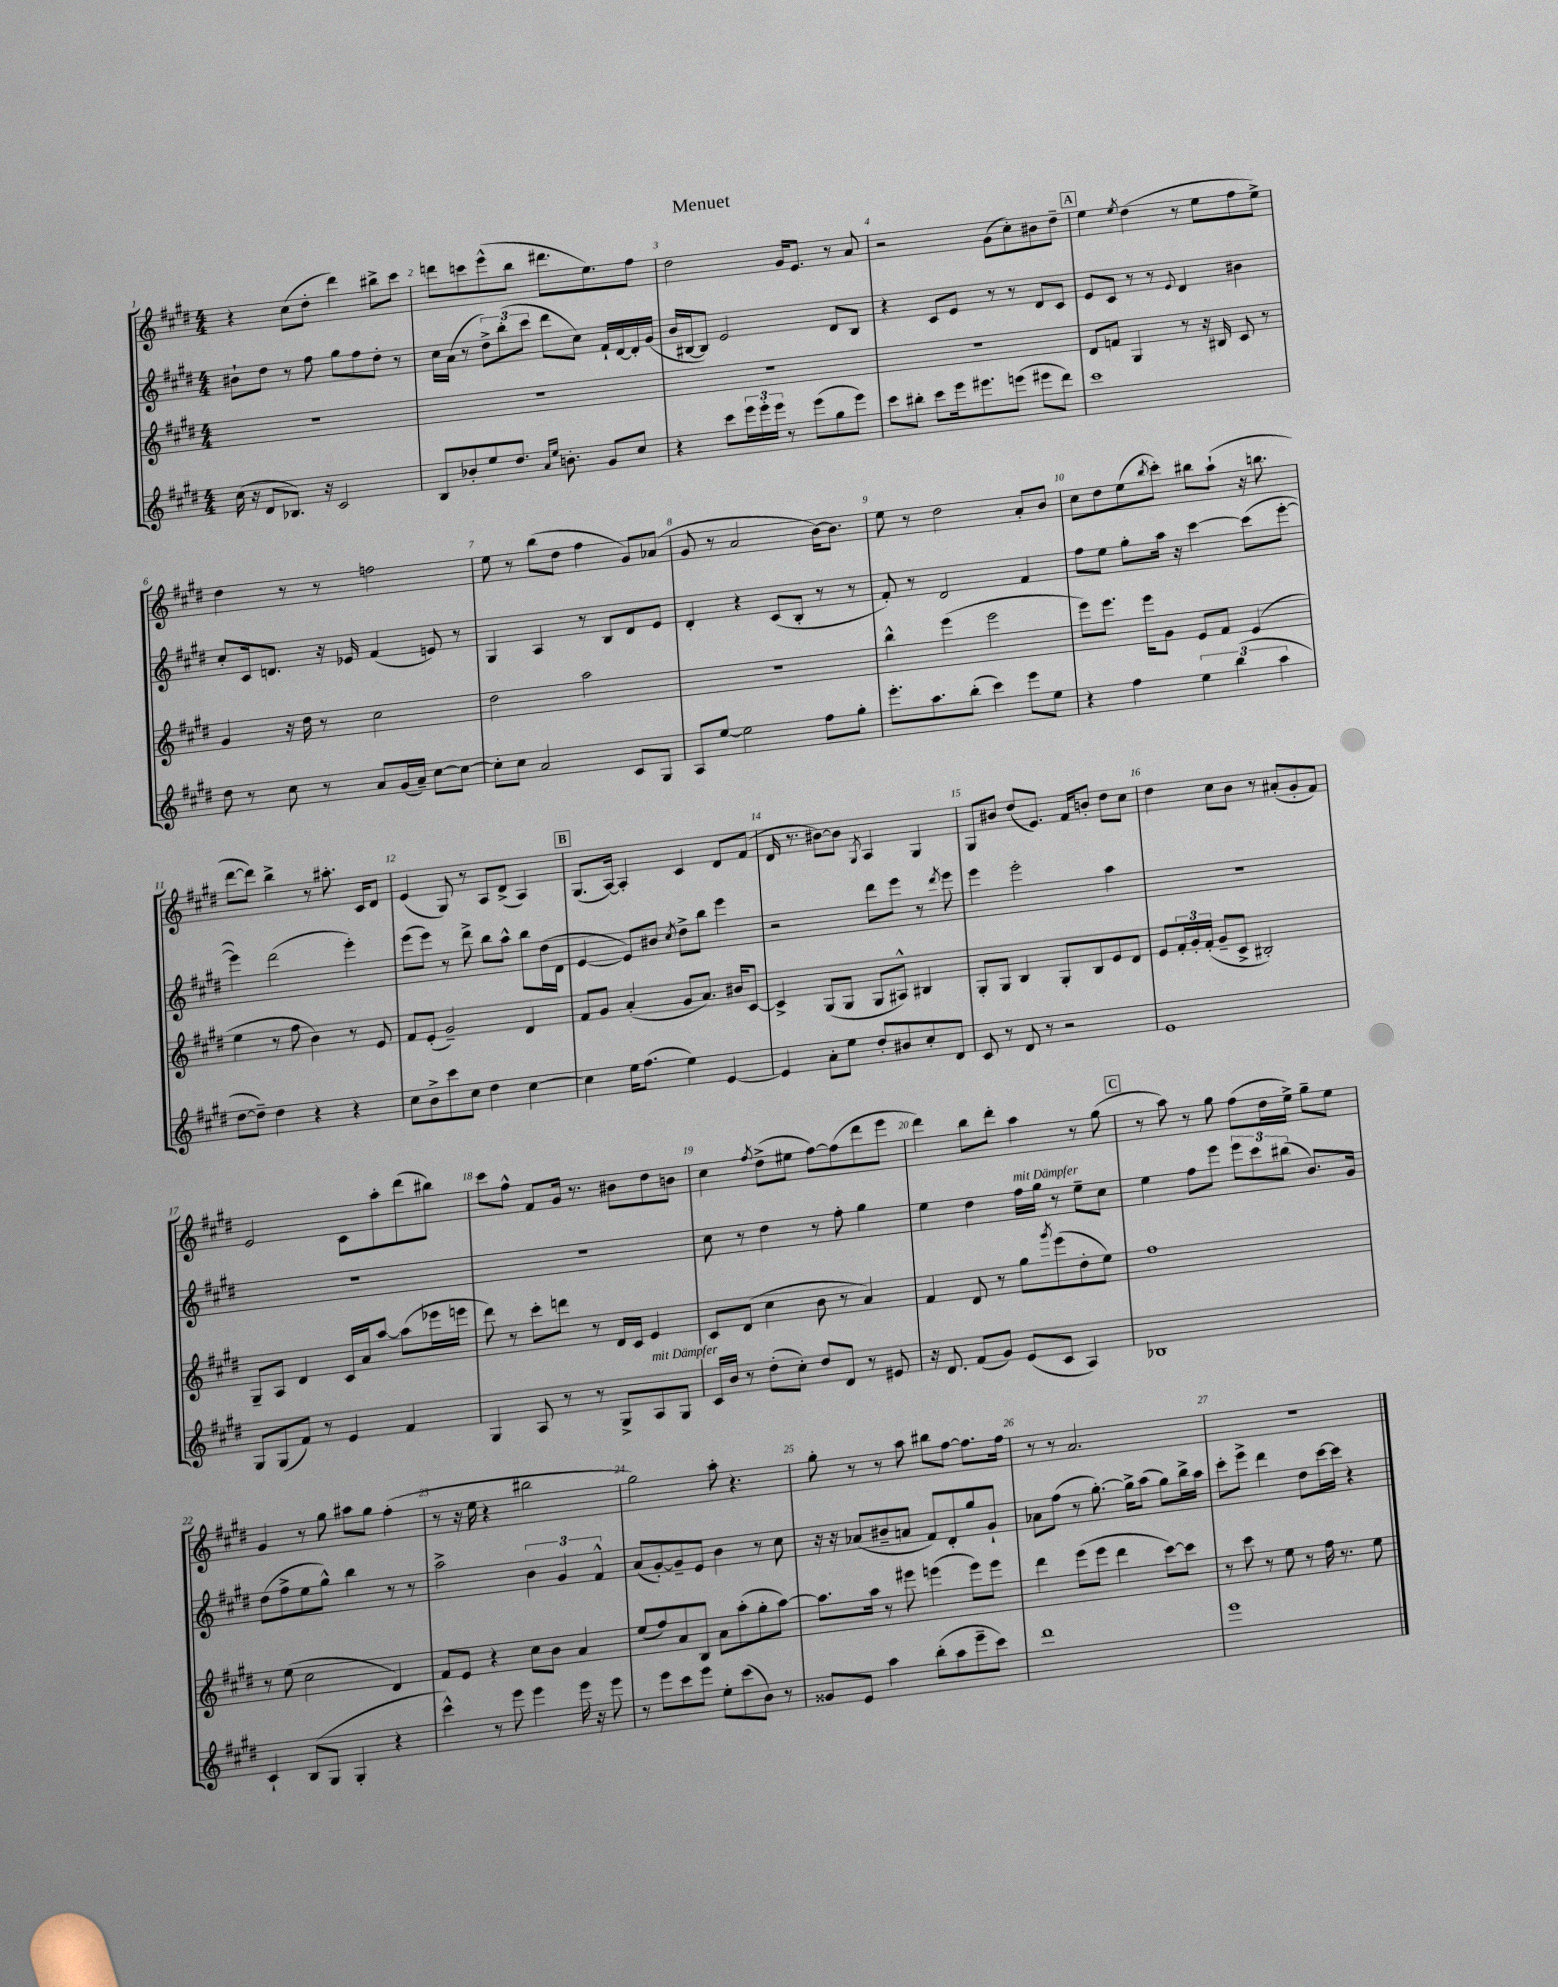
\header { title = "Menuet" }
<<
\new StaffGroup <<
\new Staff = "s0" {
    \clef treble \key e \major \numericTimeSignature \time 4/4
    r4 cis''8( dis''8-. dis'''4) bis''8-> cis'''8 |
    d'''8 c'''8 e'''8-^( b''8 dis'''8. e''8.) fis''8 |
    dis''2 gis'16 e'8. r8 a'8 |
    r2 gis'8( cis''8-.) bis'8 dis''8-- |
    \mark \markup { \box "A" } e''4 \acciaccatura { e''8 } dis''4( r8 e''8 fis''8 e''8->) |
    dis''4 r8 r8 f''2 |
    e''8 r8 b''8( dis''8 fis''4 gis'8) aes'8( |
    gis'8 r8 a'2 b'16~) b'8. |
    e''8 r8 dis''2 a'8-. b'8 |
    cis''8 dis''8 e''8( \acciaccatura { b''8 } cis'''8-.) bis''8 a''8-!( r16 b''8. |
    dis'''8~ dis'''8) b''4-> r8 ais''8.-. cis'16 dis'8 |
    e'4( gis8) r8 a8 dis'8->( a4) |
    \mark \markup { \box "B" } gis8.( a16~) a4-. cis'4 dis'8 fis'8( |
    dis'16 r8. bis'8~) bis'8 \acciaccatura { gis8 } a4 gis4 |
    gis8 bis'8 dis''8( e'8.) fis'16 b'8-. dis''8 cis''8 |
    dis''4 cis''8 b'8 r8 ais'8-.( gis'8-. fis'8) |
    e'2 cis'8 a''8-. dis'''8( bis''8) |
    cis'''8 fis''8-^ fis'8 gis'16 r8. bis'8 dis''8 b'8 |
    cis''4 \acciaccatura { fis''8 } dis''8->( eis''8 fis''8~) fis''8( dis'''8 e'''8 |
    dis'''4) b''8 dis'''8-. a''4 r8 gis''8( |
    \mark \markup { \box "C" } r8 a''8) r8 gis''8 fis''8( dis''16 e''16->) gis''8-- e''8 |
    gis'4 r8 gis''8 ais''8 gis''8 fis''4-.( |
    r8 r16 e''16 r4 bis''2 |
    gis''2) a''8-. r4. |
    gis''8-. r8 r8 a''8 bis''8 fis''8~ fis''8. fis''16 |
    r8 r8 a'2. |
    R1 \bar "|." |
}
\new Staff = "s1" {
    \clef treble \key e \major \numericTimeSignature \time 4/4
    bis'8-! dis''8 r8 fis''8 gis''8 fis''8 dis''8-. r8 |
    cis''16 a'16( r8 \tuplet 3/2 { dis''8->) b''8-.( cis'''8 } dis'''8 cis''8) fis'16-! dis'16~ dis'16-. gis'16( |
    b'16 bis16~ bis8) e'2 dis'8 bis8 |
    r4 cis'8 e'8 r8 r8 dis'8 cis'8 |
    \mark \markup { \box "A" } e'8 cis'8 r8 r8 \appoggiatura { e'8 } dis'4 bis'4 |
    cis''8-. cis'16 d'8. r16 ees'16 fis'4( e'8) r8 |
    gis4 a4 r8 b8 dis'8 e'8 |
    dis'4-. r4 cis'8( b8-. r8 r8 |
    fis'8-.) r8 dis'2 fis'4 |
    fis''8 e''8 gis''8-. a''16 r16 cis'''4~ cis'''8( e'''8~-. |
    e'''4) dis'''2( e'''4-.) |
    e'''8( e'''8) r8 dis'''8-> b''8 a''8-^ b''8 dis''16( dis'16 |
    \mark \markup { \box "B" } e'4~ e'8) bis'8 \acciaccatura { cis''8 } dis''8-> b''8 e'''4 |
    r2 dis'''8 e'''8 r8 \acciaccatura { dis'''8 } e'''8 |
    e'''4 e'''2-. a''4 |
    R1 |
    R1 |
    R1 |
    cis''8 r8 dis''4 r8 fis''8-. gis''4 |
    e''4 dis''4 fis''16^\markup { \italic "mit Dämpfer" } gis''16 r8 e''8-- cis''8 |
    \mark \markup { \box "C" } e''4 fis''8 e'''8 \tuplet 3/2 { e'''8 cis'''8 bis''8( } b'8.) gis'16 |
    dis''8( fis''8-> e''8 gis''8-^) b''4 r8 r8 |
    a''2-> \tuplet 3/2 { b'4 gis'4 fis'4-^ } |
    a'8( gis'8~-.) gis'8-- e'8 b'4 r8 cis''8 |
    r16 r16 aes'8( bis'8-- a'8 fis'8) dis'8-. gis''8 gis'8-! |
    aes'8 fis''8( r8 gis''8.~-.) gis''16-> a''8( gis''8) b''16-> a''16 |
    cis'''8-. e'''8-> dis'''4 dis''8 cis'''16~ cis'''16 r4 \bar "|." |
}
\new Staff = "s2" {
    \clef treble \key e \major \numericTimeSignature \time 4/4
    R1 |
    R1 |
    R1 |
    R1 |
    \mark \markup { \box "A" } dis'8 f'8 gis4 r8 r16 bis16 cis'8 r8 |
    gis'4 r16 dis''16 r8 cis''2 |
    dis''2 a''2 |
    R1 |
    b''4-^ e'''4( e'''2 |
    e'''8) e'''8. e'''16 gis'8 e'8 fis'8 e'4( |
    e''4 r8 fis''8 b'4) r8 e'8 |
    fis'8 e'8-.( gis'2--) dis'4 |
    \mark \markup { \box "B" } fis'8 gis'8 a'4-.( gis'8 a'8.) bis'16 cis'8~ |
    cis'4-> gis8( gis8 gis8 ais8-^) bis4 |
    gis8-. gis8 b4 gis8-. b8 e'8 dis'8 |
    e'8 \tuplet 3/2 { fis'16-. gis'16-. fis'16-.( } gis'8-- cis'8-> bis2-.) |
    gis8-- a8 dis'4 cis'16 a'16 a''8~ a''8( ees'''16 e'''16 |
    dis'''8) r8 cis'''8-. d'''8 r8 dis'16 cis'16 e'4 |
    cis'8 dis'8( cis''4 b'8 r8 a'4) |
    fis'4 dis'8 r8 gis''8 \acciaccatura { gis'''8 } e'''8( dis''8-. e''8) |
    \mark \markup { \box "C" } fis''1 |
    r8 e''8( cis''2 dis'4) |
    fis'8 e'8 r4 cis''8 b'8 a'4 |
    e''8( fis''8) a'8 b8 a'8 a''8-.( gis''8-. a''8~) |
    a''8. a''16 r8 eis'''8 e'''4( e'''8) e'''8 |
    dis'''4 e'''8( e'''8 dis'''4 cis'''8~) cis'''8 |
    r8 cis'''8 r8 e''8 r8 fis''16 r8. e''8 \bar "|." |
}
\new Staff = "s3" {
    \clef treble \key e \major \numericTimeSignature \time 4/4
    cis''16( r16 dis'8 bes8.) r16 cis'2 |
    b8 bes'8-. e''8 dis''8. \grace { a'16 e''16 } b'8.-. gis'8 cis''8 |
    r4 cis'''8 \tuplet 3/2 { e'''16 e'''16-. e'''16 } r8 e'''8( gis''8 e'''8) |
    cis'''8 bis''8-. cis'''8 e'''16 eis'''8. e'''8( eis'''8 dis'''8) |
    \mark \markup { \box "A" } cis'''1 |
    dis''8 r8 cis''8 r8 a'8 gis'16( a'16--) cis''8~ cis''8~ |
    cis''8-. cis''8 a'2 cis'8 gis8 |
    a8 e''8~ e''2 fis''8 gis''8-. |
    e'''8.-. a''8. b''8-.( cis'''4) e'''8 e''8 |
    r4 fis''4 \tuplet 3/2 { e''4 b''4( a''4 } |
    dis''8~ dis''8--) dis''4 r4 r4 |
    cis''8 b'8-> cis'''8 cis''8 dis''4 cis''4~ |
    \mark \markup { \box "B" } cis''4 e''16 fis''8.( e''4) e'4~ |
    e'4 a'8-. e''8 dis''8-. bis'8 cis''8-. dis'8 |
    cis'8 r8 dis'8 r8 r2 |
    e'1 |
    gis8 gis8( fis'8) r8 e'4 fis'4 |
    gis4 a8 r8 r8 gis8-> a8^\markup { \italic "mit Dämpfer" } gis8 |
    cis'16 b'16 r8 dis''8-.( cis''8-.) dis''8 dis'8 r8 eis'8 |
    r16 dis'8. fis'8( gis'8) e'8( cis'8 a4) |
    \mark \markup { \box "C" } bes1 |
    cis'4-! b8( gis8 gis4-. r4 |
    cis'''4-^) r8 e'''8 e'''4 e'''16 r16 e'''8 |
    r8 e'''8 cis'''8 e'''8 e''8-. cis'''8( b'8) r8 |
    gisis'8 e'8 a''4 b''8-.( a''8 e'''8-- cis'''8) |
    dis'''1 |
    e'''1 \bar "|." |
}
>>
>>
\layout { \context { \Score \override BarNumber.break-visibility = ##(#f #t #t) barNumberVisibility = #all-bar-numbers-visible } }
